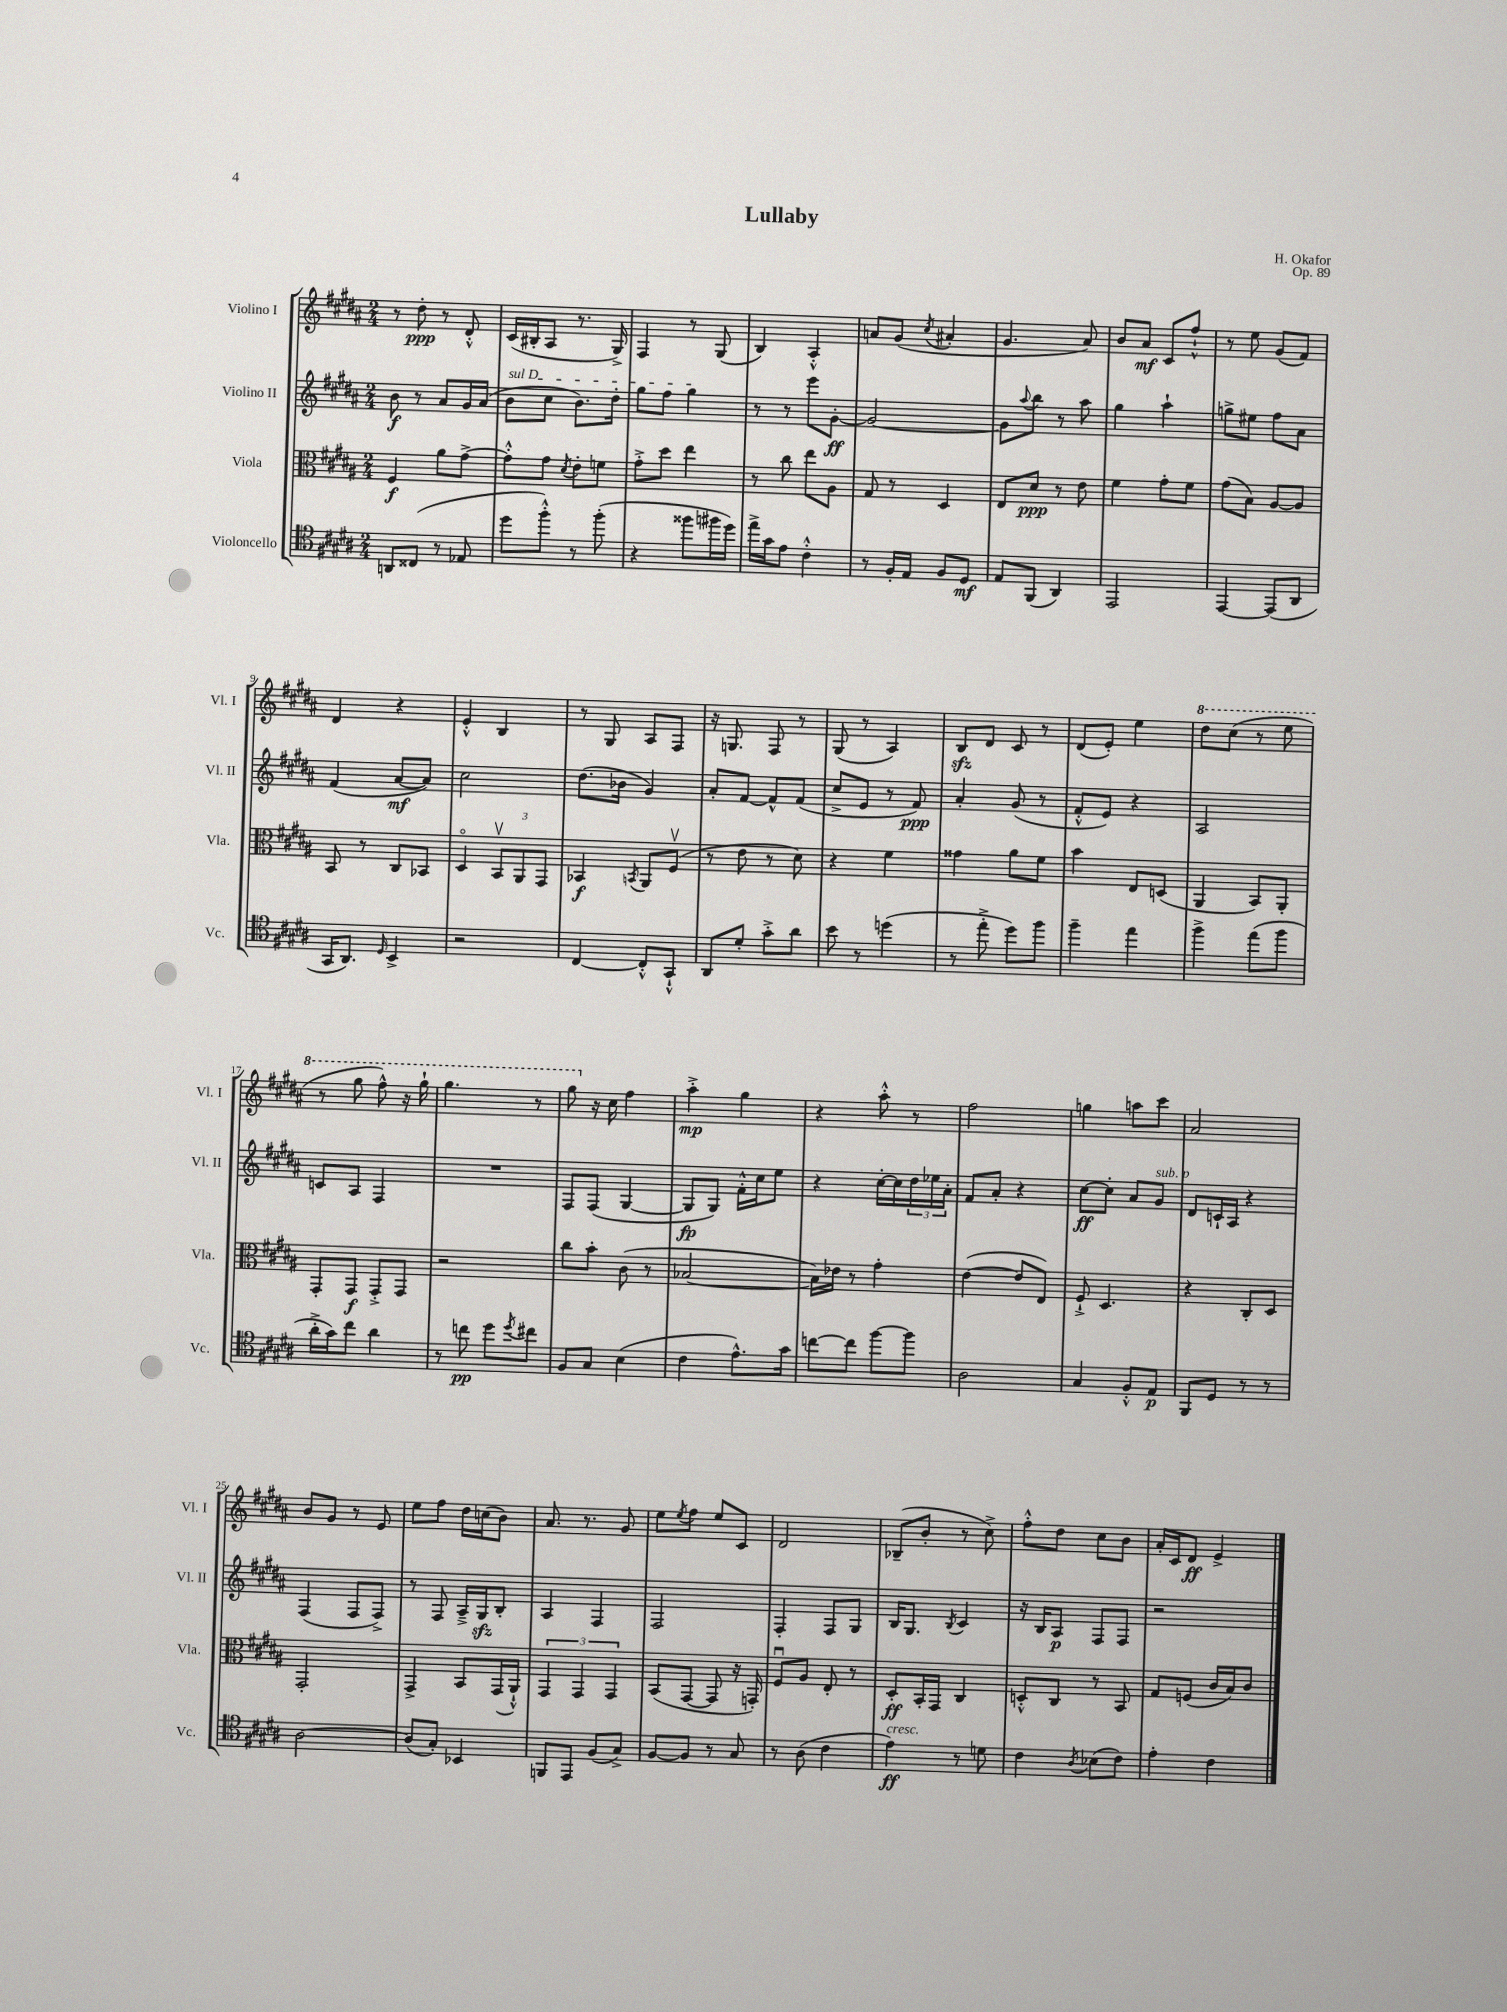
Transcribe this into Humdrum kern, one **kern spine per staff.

**kern	**dynam	**kern	**dynam	**kern	**dynam	**kern	**dynam
*part4	*part4	*part3	*part3	*part2	*part2	*part1	*part1
*staff4	*staff4	*staff3	*staff3	*staff2	*staff2	*staff1	*staff1
*I"Violoncello	*	*I"Viola	*	*I"Violino II	*	*I"Violino I	*
*I'Vc.	*	*I'Vla.	*	*I'Vl. II	*	*I'Vl. I	*
*clefC4	*	*clefC3	*	*clefG2	*	*clefG2	*
*k[f#c#g#d#a#]	*	*k[f#c#g#d#a#]	*	*k[f#c#g#d#a#]	*	*k[f#c#g#d#a#]	*
*M2/4	*	*M2/4	*	*M2/4	*	*M2/4	*
=1	=1	=1	=1	=1	=1	=1	=1
8AAn/L	.	4F#/	f	8b\	f	8r	.
(8C##X/J	.	.	.	8r	.	8dd#'\	ppp
8r	.	8a#\L	.	8a#/L	.	8r	.
8E-X/	.	[8g#^\J	.	16g#/L	.	8d#'^^/	.
.	.	.	.	(16a#/JJ	.	.	.
=2	=2	=2	=2	=2	=2	=2	=2
!	!	!	!	!LO:TX:a:i:t=sul D	!	!	!
8dd#\L	.	8g#'^^\L]	.	8b\L	.	(16c#/LL	.
.	.	.	.	.	.	16B#X'/J	.
8ff#'^^\J)	.	8g#\J	.	8cc#\J	.	8A#/J	.
.	.	8qd#/	.	.	.	.	.
8r	.	8e'\L	.	8.b\L)	.	8.r	.
(8ff#'\	.	8fn\J	.	.	.	.	.
.	.	.	.	16dd#'\Jk	.	16G#^/)	.
=3	=3	=3	=3	=3	=3	=3	=3
4r	.	8g#'^\L	.	8gg#\L	.	4F#/	.
.	.	8dd#\J	.	8ff#\J	.	.	.
8ff##X\L	.	4ee\	.	4gg#\	.	8r	.
16ff#X\L	.	.	.	.	.	(8G#/	.
16dd#\JJ)	.	.	.	.	.	.	.
=4	=4	=4	=4	=4	=4	=4	=4
16ee^\LL	.	8r	.	8r	.	4B/)	.
16g#\J	.	.	.	.	.	.	.
8e\J	.	8cc#\	.	8r	.	.	.
4c#'^^\	.	8ee\L	.	8eee\L	.	4A#'^^/	.
.	.	8A#\J	.	[8g#'\J	ff	.	.
=5	=5	=5	=5	=5	=5	=5	=5
8r	.	8G#/	.	2g#/_	.	8an/L	.
16F#'/LL	.	8r	.	.	.	(8g#/J	.
16E/JJ	.	.	.	.	.	.	.
.	.	.	.	.	.	8qcc#/	.
8F#/L	.	4D#/	.	.	.	4a#X'/	.
8D#/J	mf	.	.	.	.	.	.
=6	=6	=6	=6	=6	=6	=6	=6
8E/L	.	8E/L	.	8g#\L]	.	4.g#/	.
.	.	.	.	8qqaa#/	.	.	.
(8FF#/J	.	8d#/J	ppp	8bb\J	.	.	.
4AA#/)	.	8r	.	8r	.	.	.
.	.	8e\	.	8aa#\	.	8a#/)	.
=7	=7	=7	=7	=7	=7	=7	=7
2EE/	.	4f#\	.	4gg#\	.	8b/L	.
.	.	.	.	.	.	8a#/J	mf
.	.	8g#'\L	.	4aa#`\	.	8c#/L	.
.	.	8f#\J	.	.	.	8ff#`^^/J	.
=8	=8	=8	=8	=8	=8	=8	=8
[4EE/	.	(8g#\L	.	8ggn^\L	.	8r	.
.	.	8B\J)	.	8ee#X\J	.	8ee\	.
(8EE/L]	.	[8A#/L	.	8ff#\L	.	(8g#/L	.
8AA#/J	.	8A#/J]	.	8a#\J	.	8f#/J)	.
!!LO:LB:g=z
=9	=9	=9	=9	=9	=9	=9	=9
16GG#/KL	.	8BB/	.	(4f#/	.	4d#/	.
8.AA#/J)	.	.	.	.	.	.	.
.	.	8r	.	.	.	.	.
16qqD#/	.	.	.	.	.	.	.
4BB^/	.	8C#/L	.	[8a#/L	mf	4r	.
.	.	8BB-X/J	.	8a#/J])	.	.	.
=10	=10	=10	=10	=10	=10	=10	=10
2r	.	4D#/	.	2cc#\	.	4e'^^/	.
.	.	12BBv/L	.	.	.	4B/	.
.	.	12AA#/	.	.	.	.	.
.	.	12GG#/J	.	.	.	.	.
=11	=11	=11	=11	=11	=11	=11	=11
[4C#/	.	4BB-X/	f	(8.dd#\L	.	8r	.
.	.	.	.	.	.	8G#/	.
.	.	.	.	16b-X\Jk	.	.	.
.	.	8qBBn/	.	.	.	.	.
8C#'^^/L]	.	8AA#/L	.	4g#/)	.	8A#/L	.
8GG#`^^/J	.	(8F#v/J	.	.	.	8F#/J	.
=12	=12	=12	=12	=12	=12	=12	=12
8AA#/L	.	8r	.	8a#'/L	.	16r	.
.	.	.	.	.	.	8.Gn/	.
8d#'/J	.	8e\	.	[8f#/J	.	.	.
8g#'^\L	.	8r	.	8f#^^/L]	.	8F#/	.
8a#\J	.	8d#\)	.	(8f#/J	.	8r	.
=13	=13	=13	=13	=13	=13	=13	=13
8b\	.	4r	.	8cc#^/L	.	(8G#/	.
8r	.	.	.	8e/J	.	8r	.
(4ddn\	.	4f#\	.	8r	.	4A#/)	.
.	.	.	.	8f#/)	ppp	.	.
=14	=14	=14	=14	=14	=14	=14	=14
8r	.	4g##X\	.	4a#'/	.	8Bzz/L	.
8ee'^\	.	.	.	.	.	8d#/J	.
8dd#\L)	.	8a#\L	.	(8g#/	.	8c#/	.
8ff#\J	.	8f#\J	.	8r	.	8r	.
=15	=15	=15	=15	=15	=15	=15	=15
4ff#~\	.	4b\	.	8f#'^^/L	.	(8d#/L	.
.	.	.	.	8e/J)	.	8e'/J)	.
4ee\	.	8E/L	.	4r	.	4ee\	.
.	.	(8Dn/J	.	.	.	.	.
=16	=16	=16	=16	=16	=16	=16	=16
*	*	*	*	*	*	*8va	*
4ff#^\	.	4AA#/	.	2A#/	.	8ddd#\L	.
.	.	.	.	.	.	(8ccc#\J	.
(8ee\L	.	8BB/L)	.	.	.	8r	.
8ff#\J	.	8AA#'/J	.	.	.	8eee\	.
!!LO:LB:g=z
=17	=17	=17	=17	=17	=17	=17	=17
16a#'^\LL	.	8GG#'/L	.	8cn/L	.	8r	.
16g#\J)	.	.	.	.	.	.	.
8cc#\J	.	8GG#/J	f	8A#/J	.	8ggg#\	.
4a#\	.	8GG#'^/L	.	4F#/	.	8fff#^^\)	.
.	.	8GG#/J	.	.	.	16r	.
.	.	.	.	.	.	16ggg#`\	.
=18	=18	=18	=18	=18	=18	=18	=18
8r	.	2r	.	2r	.	4.ggg#\	.
8ccn\	pp	.	.	.	.	.	.
8dd#\L	.	.	.	.	.	.	.
8qdd#/	.	.	.	.	.	.	.
8cc#X\J	.	.	.	.	.	8r	.
=19	=19	=19	=19	=19	=19	=19	=19
8F#/L	.	8cc#\L	.	8F#/L	.	8ggg#\	.
*	*	*	*	*	*	*X8va	*
8G#/J	.	8b'\J	.	(8F#/J	.	16r	.
.	.	.	.	.	.	16cc#\	.
(4B\	.	(8c#\	.	[4G#/	.	4ff#\	.
.	.	8r	.	.	.	.	.
=20	=20	=20	=20	=20	=20	=20	=20
4c#\	.	[2B-X/	.	8G#/L]	fp	4aa#'^\	mp
.	.	.	.	8G#/J)	.	.	.
8.e^^\L)	.	.	.	16f#'^^\LL	.	4gg#\	.
.	.	.	.	16cc#\J	.	.	.
.	.	.	.	8ee\J	.	.	.
16g#\Jk	.	.	.	.	.	.	.
=21	=21	=21	=21	=21	=21	=21	=21
[8ccn\L	.	16B-\LL])	.	4r	.	4r	.
.	.	16e-X\JJ	.	.	.	.	.
8cc\J]	.	8r	.	.	.	.	.
[8ff#\L	.	4g#'\	.	[16cc#'\LL	.	8aa#'^^\	.
.	.	.	.	16cc#\]	.	.	.
8ff#\J]	.	.	.	24dd#\	.	8r	.
.	.	.	.	24ee-X\	.	.	.
.	.	.	.	24a#'\JJ	.	.	.
=22	=22	=22	=22	=22	=22	=22	=22
2A#\	.	([4e\	.	8f#/L	.	2ff#\	.
.	.	.	.	8a#'/J	.	.	.
.	.	8e/L]	.	4r	.	.	.
.	.	8E/J)	.	.	.	.	.
=23	=23	=23	=23	=23	=23	=23	=23
4G#/	.	8F#`^/	.	[8cc#\L	ff	4ggn\	.
.	.	4.D#/	.	8cc#'\J]	.	.	.
8F#'^^/L	.	.	.	8a#/L	.	8aan\L	.
!	!	!	!	!LO:TX:a:i:t=sub. p	!	!	!
8E/J	p	.	.	8g#/J	.	8ccc#\J	.
=24	=24	=24	=24	=24	=24	=24	=24
8FF#/L	.	4r	.	8d#/L	.	2a#/	.
8D#/J	.	.	.	16cn`/L	.	.	.
.	.	.	.	16A#/JJ	.	.	.
8r	.	8C#'/L	.	4r	.	.	.
8r	.	8D#/J	.	.	.	.	.
!!LO:LB:g=z
=25	=25	=25	=25	=25	=25	=25	=25
[2A#\	.	2GG#'/	.	(4F#/	.	8b/L	.
.	.	.	.	.	.	8g#/J	.
.	.	.	.	8F#/L	.	8r	.
.	.	.	.	8F#^/J)	.	8e/	.
=26	=26	=26	=26	=26	=26	=26	=26
(8A#/L]	.	4GG#^/	.	8r	.	8ee\L	.
8G#'/J)	.	.	.	8F#/	.	8ff#\J	.
4BB-X/	.	8BB/L	.	16A#~^/LL	.	16dd#\LL	.
.	.	.	.	16G#zz/J	.	(16ccn\J	.
.	.	(16GG#/L	.	8B'/J	.	8b\J)	.
.	.	16AA#`^^/JJ)	.	.	.	.	.
=27	=27	=27	=27	=27	=27	=27	=27
8FFn/L	.	6GG#/	.	4A#/	.	8.a#/	.
8EE/J	.	.	.	.	.	.	.
.	.	6GG#/	.	.	.	.	.
.	.	.	.	.	.	8.r	.
(8F#/L	.	.	.	4F#/	.	.	.
.	.	6GG#/	.	.	.	.	.
8G#^/J)	.	.	.	.	.	8g#/	.
=28	=28	=28	=28	=28	=28	=28	=28
[8F#/L	.	(8BB/L	.	2F#/	.	8ee\L	.
.	.	.	.	.	.	8qee/	.
8F#/J]	.	[8GG#/J	.	.	.	8ff#\J	.
8r	.	8GG#/]	.	.	.	8ee/L	.
8G#/	.	16r	.	.	.	8c#/J	.
.	.	16GGn'/)	.	.	.	.	.
=29	=29	=29	=29	=29	=29	=29	=29
8r	.	8F#u/L	.	4F#'/	.	2d#/	.
(8A#\	.	8A#/J	.	.	.	.	.
4c#\	.	8E'/	.	8F#/L	.	.	.
.	.	8r	.	8G#/J	.	.	.
=30	=30	=30	=30	=30	=30	=30	=30
!LO:TX:a:i:t=cresc.	!	!	!	!	!	!	!
4e\)	ff	8D#'/L	ff	16B/KL	.	(8B-X~/L	.
.	.	.	.	8.G#/J	.	.	.
.	.	16BB'/L	.	.	.	8b'/J	.
.	.	16GG#/JJ	.	.	.	.	.
.	.	.	.	8qB/	.	.	.
8r	.	4C#/	.	4c#/	.	8r	.
8dn\	.	.	.	.	.	8cc#^\)	.
=31	=31	=31	=31	=31	=31	=31	=31
4c#\	.	8Dn'^^/L	.	16r	.	8ff#'^^\L	.
.	.	.	.	16B/KL	.	.	.
.	.	8C#/J	.	8A#/J	p	8dd#\J	.
8qA#/	.	.	.	.	.	.	.
(8B-X\L	.	8r	.	8F#/L	.	8cc#\L	.
8c#\J)	.	8BB/	.	8F#/J	.	8b\J	.
=32	=32	=32	=32	=32	=32	=32	=32
4e'\	.	8G#/L	.	2r	.	16a#'/LL	.
.	.	.	.	.	.	16c#/J	.
.	.	(8Fn/J	.	.	.	8d#/J	ff
4c#\	.	16c#/LL	.	.	.	4e^/	.
.	.	16B/J)	.	.	.	.	.
.	.	8c#/J	.	.	.	.	.
==	==	==	==	==	==	==	==
*-	*-	*-	*-	*-	*-	*-	*-
